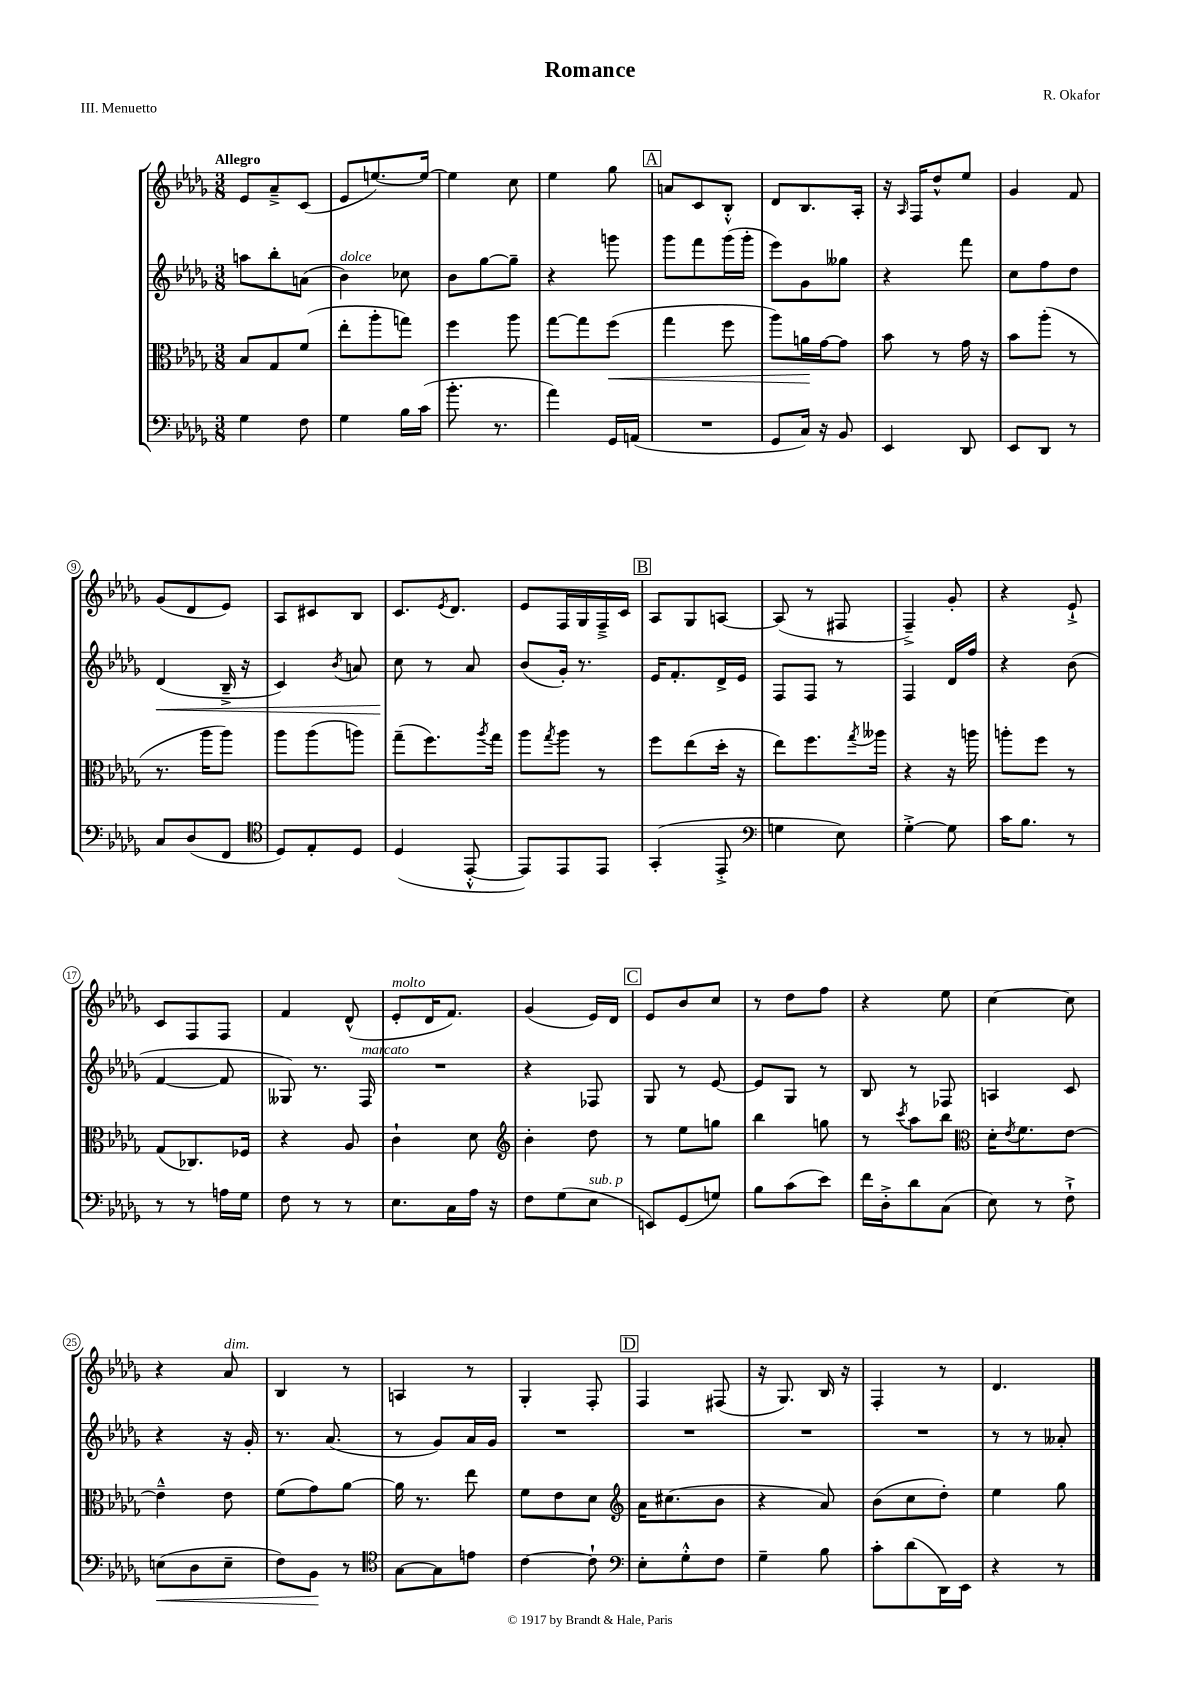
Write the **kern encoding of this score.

**kern	**dynam	**kern	**dynam	**kern	**dynam	**kern
*part4	*part4	*part3	*part3	*part2	*part2	*part1
*staff4	*staff4	*staff3	*staff3	*staff2	*staff2	*staff1
*clefF4	*	*clefC3	*	*clefG2	*	*clefG2
*k[b-e-a-d-g-]	*	*k[b-e-a-d-g-]	*	*k[b-e-a-d-g-]	*	*k[b-e-a-d-g-]
*M3/8	*	*M3/8	*	*M3/8	*	*M3/8
=1	=1	=1	=1	=1	=1	=1
!	!	!	!	!	!	!LO:TX:a:B:t=Allegro
4G-\	.	8B-/L	.	8aan\L	.	8e-/L
.	.	8G-/	.	8bb-'\	.	8a-~^/
8F\	.	(8f/J	.	(8an\J	.	(8c/J
=2	=2	=2	=2	=2	=2	=2
!	!	!	!	!LO:TX:a:i:t=dolce	!	!
4G-\	.	8ee-'\L	.	4b-\)	.	8e-/L
.	.	8aa-'\	.	.	.	[8.een/)
16B-\LL	.	8ggn\J)	.	8cc-X\	.	.
(16c\JJ	.	.	.	.	.	16ee/Jk_
=3	=3	=3	=3	=3	=3	=3
8.b-'\	.	4ff\	.	8b-\L	.	4ee\]
.	.	.	.	[8gg-\	.	.
8.r	.	.	.	.	.	.
.	.	8aa-\	.	8gg-~\J]	.	8cc\
=4	=4	=4	=4	=4	=4	=4
4a-\)	.	[8gg-\L	.	4r	.	4ee-\
.	.	8gg-\]	.	.	.	.
!	!	!	!LO:HP:b	!	!	!
16GG-/LL	.	(8ff\J	<	8gggn\	.	8gg-\
(16AAn/JJ	.	.	.	.	.	.
!!LO:REH:place=s1:t=A
=5	=5	=5	=5	=5	=5	=5
4.r	.	4gg-\	.	8ggg-\L	.	8an/L
.	.	.	.	8fff\	.	8c/
.	.	8ff\	.	(16ggg-\L	.	8B-'^^/J
.	.	.	.	16ggg-'\JJ	.	.
=6	=6	=6	=6	=6	=6	=6
8GG-/L	.	8aa-\L)	.	8eee-\L)	.	8d-/L
16C/Jk)	.	16an\L	.	8g-\	.	8.B-/
16r	.	[16g-\J	[	.	.	.
8BB-/	.	8g-\J]	.	8gg--X\J	.	.
.	.	.	.	.	.	16A-'/Jk
=7	=7	=7	=7	=7	=7	=7
4EE-/	.	8b-\	.	4r	.	16r
.	.	.	.	.	.	16qqA-/
.	.	.	.	.	.	16F/KL
.	.	8r	.	.	.	8dd-^^/
8DD-/	.	16g-\	.	8fff\	.	8ee-/J
.	.	16r	.	.	.	.
=8	=8	=8	=8	=8	=8	=8
8EE-/L	.	8b-\L	.	8cc\L	.	4g-/
8DD-/J	.	(8aa-'\J	.	8ff\	.	.
8r	.	8r	.	8dd-\J	.	8f/
!!LO:LB:g=z
=9	=9	=9	=9	=9	=9	=9
!	!	!	!	!	!LO:HP:b	!
8C/L	.	8.r	.	(4d-/	<	(8g-/L
(8D-/	.	.	.	.	.	8d-/
.	.	16aa-\KL	.	.	.	.
8FF/J	.	8aa-\J)	.	16B-~^/	.	8e-/J)
.	.	.	.	16r	.	.
=10	=10	=10	=10	=10	=10	=10
*clefC4	*	*	*	*	*	*
8D-/L)	.	8aa-\L	.	4c/)	.	8A-/L
8E-'/	.	(8aa-\	.	.	.	8c#X/
.	.	.	.	8qb-/	.	.
8D-/J	.	8aan\J)	.	8an/	.	8B-/J
=11	=11	=11	=11	=11	=11	=11
(4D-/	.	(8gg-~\L	.	8cc\	.	8.c/L
.	.	8.ff\)	.	8r	[	.
.	.	.	.	.	.	8qe-/
.	.	.	.	.	.	8.d-/J
[8EE-'^^/	.	.	.	8a-/	.	.
.	.	8qaa-/	.	.	.	.
.	.	16gg-\Jk	.	.	.	.
=12	=12	=12	=12	=12	=12	=12
8EE-/L])	.	8aa-\L	.	(8b-/L	.	8e-/L
.	.	8qgg-/	.	.	.	.
8EE-/	.	8aa-\J	.	16g-'/Jk)	.	16F/L
.	.	.	.	8.r	.	16G-/
8EE-/J	.	8r	.	.	.	16F~^/
.	.	.	.	.	.	16c/JJ
!!LO:REH:place=s1:t=B
=13	=13	=13	=13	=13	=13	=13
(4GG-'/	.	8ff\L	.	16e-/KL	.	8A-/L
.	.	.	.	8.f'/	.	.
.	.	(8ee-\	.	.	.	8G-/
8EE-'^/	.	16dd-'\Jk	.	16d-^/L	.	[8An/J
.	.	16r	.	16e-/JJ	.	.
=14	=14	=14	=14	=14	=14	=14
*clefF4	*	*	*	*	*	*
4Gn\	.	8ee-\L)	.	8F/L	.	(8A/]
.	.	8.ff\	.	8F/J	.	8r
8E-\)	.	.	.	8r	.	8F#X/
.	.	8qgg-/	.	.	.	.
.	.	16aa--X\Jk	.	.	.	.
=15	=15	=15	=15	=15	=15	=15
[4G-'^\	.	4r	.	4F/	.	4F~^/)
8G-\]	.	16r	.	16d-/LL	.	8g-'/
.	.	16aan\	.	16ff/JJ	.	.
=16	=16	=16	=16	=16	=16	=16
16c\KL	.	8aan'\L	.	4r	.	4r
8.B-\J	.	.	.	.	.	.
.	.	8ff\J	.	.	.	.
8r	.	8r	.	(8b-\	.	8e-`^/
!!LO:LB:g=z
=17	=17	=17	=17	=17	=17	=17
8r	.	(8G-/L	.	[4f/	.	8c/L
8r	.	8.C-X/)	.	.	.	8F/
16An\LL	.	.	.	8f/]	.	8F/J
16G-\JJ	.	16F-X/Jk	.	.	.	.
=18	=18	=18	=18	=18	=18	=18
8F\	.	4r	.	8G--X/)	.	4f/
8r	.	.	.	8.r	.	.
8r	.	8A-/	.	.	.	(8d-^^/
!	!	!	!	!LO:TX:a:i:t=marcato	!	!
.	.	.	.	16F/	.	.
=19	=19	=19	=19	=19	=19	=19
!	!	!	!	!	!	!LO:TX:a:i:t=molto
8.E-\L	.	4c`\	.	4.r	.	8e-'/L
.	.	.	.	.	.	16d-/K
16C\L	.	.	.	.	.	8.f/J)
16A-\JJ	.	8d-\	.	.	.	.
16r	.	.	.	.	.	.
=20	=20	=20	=20	=20	=20	=20
*	*	*clefG2	*	*	*	*
8F\L	.	4b-'\	.	4r	.	(4g-/
(8G-\	.	.	.	.	.	.
!LO:TX:a:i:t=sub. p	!	!	!	!	!	!
8E-\J	.	8dd-\	.	8F-X/	.	16e-/LL)
.	.	.	.	.	.	16d-/JJ
!!LO:REH:place=s1:t=C
=21	=21	=21	=21	=21	=21	=21
8EEn/L)	.	8r	.	8G-/	.	8e-/L
(8GG-/	.	8ee-\L	.	8r	.	8b-/
8Gn/J)	.	8ggn\J	.	[8e-/	.	8cc/J
=22	=22	=22	=22	=22	=22	=22
8B-\L	.	4bb-\	.	8e-/L]	.	8r
(8c\	.	.	.	8G-/J	.	8dd-\L
8e-\J)	.	8ggn\	.	8r	.	8ff\J
=23	=23	=23	=23	=23	=23	=23
16f\LL	.	8r	.	8B-/	.	4r
16D-'^\J	.	.	.	.	.	.
.	.	8qccc/	.	.	.	.
8d-\	.	8aa-\L	.	8r	.	.
(8C\J	.	8bb-\J	.	8F-X/	.	8ee-\
=24	=24	=24	=24	=24	=24	=24
*	*	*clefC3	*	*	*	*
8E-\)	.	16d-'\KL	.	4An/	.	[4cc\
.	.	8qe-/	.	.	.	.
.	.	8.f\	.	.	.	.
8r	.	.	.	.	.	.
8F`^\	.	[8e-\J	.	8c/	.	8cc\]
!!LO:LB:g=z
=25	=25	=25	=25	=25	=25	=25
!	!LO:HP:b	!	!	!	!	!
(8En\L	<	4e-~^^\]	.	4r	.	4r
8D-\	.	.	.	.	.	.
!	!	!	!	!	!	!LO:TX:a:i:t=dim.
8E~\J	.	8e-\	.	16r	.	8a-/
.	.	.	.	16g-'/	.	.
=26	=26	=26	=26	=26	=26	=26
8F\L)	.	(8f\L	.	8.r	.	4B-/
8BB-\J	.	8g-\)	.	.	.	.
.	.	.	.	(8.a-/	.	.
8r	[	[8a-\J	.	.	.	8r
=27	=27	=27	=27	=27	=27	=27
*clefC4	*	*	*	*	*	*
[8G-\L	.	16a-\]	.	8r	.	4An/
.	.	8.r	.	.	.	.
8G-\]	.	.	.	8g-/L)	.	.
8en\J	.	8ee-\	.	16a-/L	.	8r
.	.	.	.	16g-/JJ	.	.
=28	=28	=28	=28	=28	=28	=28
[4c\	.	8f\L	.	4.r	.	4G-'/
.	.	8e-\	.	.	.	.
8c`\]	.	8d-\J	.	.	.	8F'/
!!LO:REH:place=s1:t=D
=29	=29	=29	=29	=29	=29	=29
*clefF4	*	*clefG2	*	*	*	*
8E-'\L	.	16a-\KL	.	4.r	.	4F/
.	.	(8.cc#X\	.	.	.	.
8G-'^^\	.	.	.	.	.	.
8F\J	.	8b-\J	.	.	.	(8F#X/
=30	=30	=30	=30	=30	=30	=30
4G-~\	.	4r	.	4.r	.	16r
.	.	.	.	.	.	8.G-/)
8B-\	.	8a-/)	.	.	.	16B-/
.	.	.	.	.	.	16r
=31	=31	=31	=31	=31	=31	=31
8c'\L	.	(8b-\L	.	4.r	.	4F'/
(8d-\	.	8cc\	.	.	.	.
16DD-\L)	.	8dd-'\J)	.	.	.	8r
16EE-\JJ	.	.	.	.	.	.
=32	=32	=32	=32	=32	=32	=32
4r	.	4ee-\	.	8r	.	4.d-/
.	.	.	.	8r	.	.
8r	.	8gg-\	.	8a--X'/	.	.
==	==	==	==	==	==	==
*-	*-	*-	*-	*-	*-	*-
